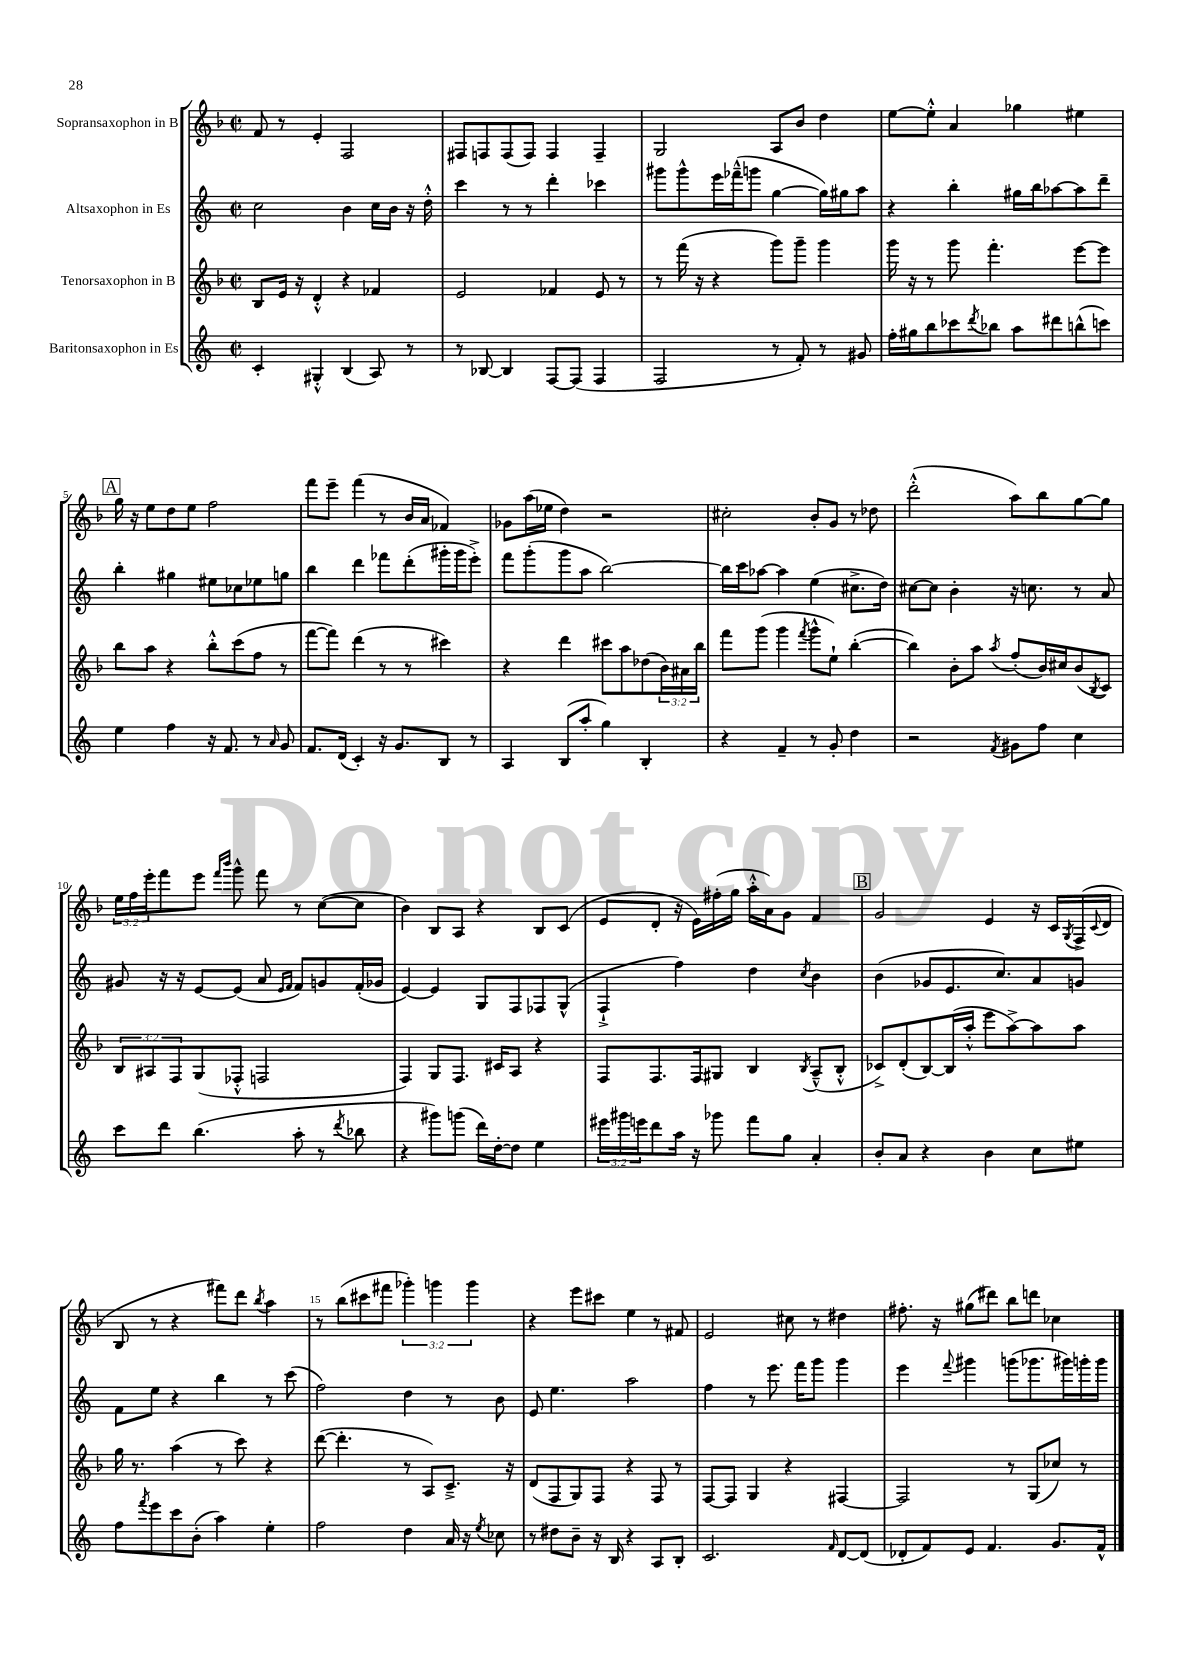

**kern	**kern	**kern	**kern
*part4	*part3	*part2	*part1
*staff4	*staff3	*staff2	*staff1
*I"Baritonsaxophon in Es	*I"Tenorsaxophon in B	*I"Altsaxophon in Es	*I"Sopransaxophon in B
*clefG2	*clefG2	*clefG2	*clefG2
*k[]	*k[b-]	*k[]	*k[b-]
*M2/2	*M2/2	*M2/2	*M2/2
*met(c|)	*met(c|)	*met(c|)	*met(c|)
=1	=1	=1	=1
4c'/	8B-/L	2cc\	8f/
.	16e/Jk	.	8r
.	16r	.	.
4G#X'^^/	4d'^^/	.	4e'/
(4B/	4r	4b\	2F/
8A/)	4f-X/	16cc\LL	.
.	.	16b\JJ	.
8r	.	16r	.
.	.	16dd'^^\	.
=2	=2	=2	=2
8r	2e/	4ccc\	8F#X/L
[8B-X/	.	.	8Fn/
4B-/]	.	8r	(8F/
.	.	8r	8F/J)
[8F/L	4f-X/	4ddd'\	4F/
(8F/J]	.	.	.
4F/	8e/	4ccc-X\	4F~/
.	8r	.	.
=3	=3	=3	=3
2F/	8r	8ggg#X\L	2G/
.	(16fff\	8ggg#^^\	.
.	16r	.	.
.	4r	16eee\L	.
.	.	(16fff-X~^^\J	.
.	.	8gggn\J	.
8r	8ggg\L)	[4gg\	8A/L
8f'/)	8ggg~\J	.	8b-/J
8r	4ggg\	16gg\LL])	4dd\
.	.	16gg#X\J	.
8g#X/	.	8aa\J	.
=4	=4	=4	=4
16ff'\LL	16ggg\	4r	[8ee\L
16gg#X\J	16r	.	.
8bb\	8r	.	8ee'^^\J]
8ccc-X\	8ggg\	4bb'\	4a/
8qddd/	.	.	.
8bb-X\J	4.fff'\	.	.
8aa\L	.	16gg#X\LL	4gg-X\
.	.	16bb\J	.
8ddd#X\	.	[8aa-X\	.
(8bbn^^\	[8eee\L	8aa-\]	4ee#X\
8cccn\J)	8eee\J]	8ddd~\J	.
!!LO:LB:g=z
!!LO:REH:place=s1:t=A
=5	=5	=5	=5
4ee\	8bb-\L	4bb'\	16gg\
.	.	.	16r
.	8aa\J	.	8ee\L
4ff\	4r	4gg#X\	8dd\
.	.	.	8ee\J
16r	8bb-'^^\L	8ee#X\L	2ff\
8.f/	.	.	.
.	(8ccc\	8cc-X\	.
8r	8ff\J	8ee-X\	.
16qqa/	.	.	.
8g/	8r	8ggn\J	.
=6	=6	=6	=6
8.f/L	[8fff\L	4bb\	8fff\L
.	8fff\J])	.	8eee~\J
(16d/Jk	.	.	.
4c'/)	(4ddd\	4ddd\	(4fff\
16r	8r	8fff-X\L	8r
8.g/L	.	.	.
.	8r	(8ddd'\	16b-/LL
.	.	.	16a/JJ
8B/J	4ccc#X\)	16ggg#X'\L	4f-X/)
.	.	16ggg#\J	.
8r	.	8eee'^\J)	.
=7	=7	=7	=7
4A/	4r	8fff\L	8g-X\L
.	.	(8ggg'\	(16aa\L
.	.	.	16ee-X\JJ
(8B/L	4ddd\	8ggg\	4dd\)
8aa'/J	.	8aa\J	.
4gg\)	8ccc#X\L	[2bb\)	2r
.	8aa\	.	.
4B'/	(8dd-X\	.	.
.	24b-\L)	.	.
.	24a#X\	.	.
.	24bb-\JJ	.	.
=8	=8	=8	=8
4r	8fff\L	16bb\LL]	2cc#X'\
.	.	16ccc\J	.
.	(8ggg\J	[8aa-X\J	.
4f~/	4ggg\	4aa-\]	.
.	8qfff/	.	.
8r	8ggg^^\L	(4ee\	8b-'/L
8g'/	8ee`\J)	.	8g/J
4dd\	([4bb-'\	8.cc#X^\L	8r
.	.	.	8dd-X\
.	.	16dd\Jk)	.
=9	=9	=9	=9
2r	4bb-\])	[8cc#X\L	(2ddd'^^\
.	.	8cc#\J]	.
.	8b-'\L	4b'\	.
.	8aa\J	.	.
8qf/	8qaa/	.	.
8g#X\L	(8ff'/L	16r	8aa\L)
.	.	8.ccn\	.
8ff\J	16b-/L)	.	8bb-\
.	16cc#X/J	.	.
4cc\	(8b-/	8r	[8gg\
.	8qB-/	.	.
.	8c/J)	8a/	8gg\J]
!!LO:LB:g=z
=10	=10	=10	=10
8ccc\L	12B-/L	8g#X/	24ee\LL
.	.	.	24ff\
.	12A#X/	.	24eee'\J
8ddd\J	.	16r	8fff\
.	12F/	.	.
.	.	16r	.
(4.bb\	(8G/	[8e/L	8eee\J
.	.	.	16qqfff/LL
.	.	.	16qqbbb-/JJ
.	8F-X'^^/J	(8e/J]	8ggg^^\
.	2Fn/	8a/	8fff\
.	.	16qqe/LL	.
.	.	16qqf/JJ	.
8aa'\	.	8f/L)	8r
8r	.	8gn/	([8cc\L
8qddd/	.	.	.
8bb-X\	.	(16f'/L	8cc\J]
.	.	16g-X/JJ	.
=11	=11	=11	=11
4r	4F/)	[4e/)	4b-\)
8ggg#X\L)	8G/L	4e/]	8B-/L
(8gggn\J	8.F/J	.	8A/J
16ddd\LL)	.	8G/L	4r
[16dd'\J	16c#X/KL	.	.
8dd\J]	8A/J	8F/	.
4ee\	4r	8F-X/	8B-/L
.	.	(8G^^/J	(8c/J
=12	=12	=12	=12
24eee#X\LL	8F/L	4F`^/	8e/L
24ggg#X\	.	.	.
24eeen\J	.	.	.
8ddd\	8.F/	.	8d'/J
16aa\Jk	.	4ff\)	16r
16r	16F/k	.	16e\LL)
8ggg-X\	8G#X/J	.	(16ff#X'\
.	.	.	16gg\JJ
8fff\L	4B-/	4dd\	16aa'^^\LL
.	.	.	16a\J)
8gg\J	.	.	8g\J
.	8qB-/	8qcc/	.
4a'/	(8A~^^/L	4b\	4f/
.	8B-'^^/J	.	.
!!LO:REH:place=s1:t=B
=13	=13	=13	=13
8b'/L	8c-X^/L)	(4b\	2g/
8a/J	(8d'/	.	.
4r	[8B-/)	8g-X/L	.
.	(16B-/L]	8.e/	.
.	16aa'^^/JJ	.	.
4b\	8eee\L	.	4e/
.	.	8.cc/)	.
.	[8aa^\)	.	.
8cc\L	8aa\]	8a/	16r
.	.	.	16c/LL
.	.	.	8qG/
8ee#X\J	8aa\J	8gn/J	(16F^/
.	.	.	8qqc/
.	.	.	16d/JJ
!!LO:LB:g=z
=14	=14	=14	=14
8ff\L	16gg\	8f\L	8B-/
.	8.r	.	.
8qfff/	.	.	.
8eee\	.	8ee\J	8r
8ccc\	(4aa\	4r	4r
(8b'\J	.	.	.
4aa\)	8r	4bb\	8fff#X\L)
.	8ccc\)	.	8ddd\J
.	.	.	8qbb-/
4ee'\	4r	8r	4aa\
.	.	(8ccc\	.
=15	=15	=15	=15
2ff\	([8ddd\	2ff\)	8r
.	4.ddd'\]	.	(8bb-\L
.	.	.	8ccc#X\
.	.	.	8fff#X\J
4dd\	8r	4dd\	6ggg-X'\)
.	8A/L)	.	.
.	.	.	6gggn\
16a/	8.c~^/J	8r	.
16r	.	.	.
.	.	.	6ggg\
8qee/	.	.	.
8cc-X\	.	8b\	.
.	16r	.	.
=16	=16	=16	=16
8r	(8d/L	8e/	4r
8dd#X\L	8F/	4.ee\	.
8b~\J	8G/)	.	8eee\L
16r	8F/J	.	8ccc#X\J
16B/	.	.	.
4r	4r	2aa\	4ee\
8A/L	8F/	.	8r
8B'/J	8r	.	8f#X/
=17	=17	=17	=17
2.c/	[8F/L	4ff\	2e/
.	8F/J]	.	.
.	4G/	8r	.
.	.	8.eee\	.
.	4r	.	8cc#X\
.	.	16fff\KL	.
.	.	8ggg\J	8r
16qqf/	.	.	.
[8d/L	[4F#X/	4ggg\	4dd#X\
(8d/J]	.	.	.
=18	=18	=18	=18
8d-X'/L	2F#/]	4eee\	8.ff#X'\
8f/)	.	.	.
.	.	.	16r
.	.	8qqfff/	.
8e/J	.	4ggg#X\	(8gg#X\L
4.f/	.	.	8ddd#X\J)
.	8r	(8gggn\L	8bb-\L
.	(8G/L	8.ggg-X\	8dddn\J
8.g/L	8cc-X/J)	.	4cc-X\
.	.	16ggg#X\L)	.
.	8r	16gggn'\	.
16f^^/Jk	.	16ggg\JJ	.
==	==	==	==
*-	*-	*-	*-
